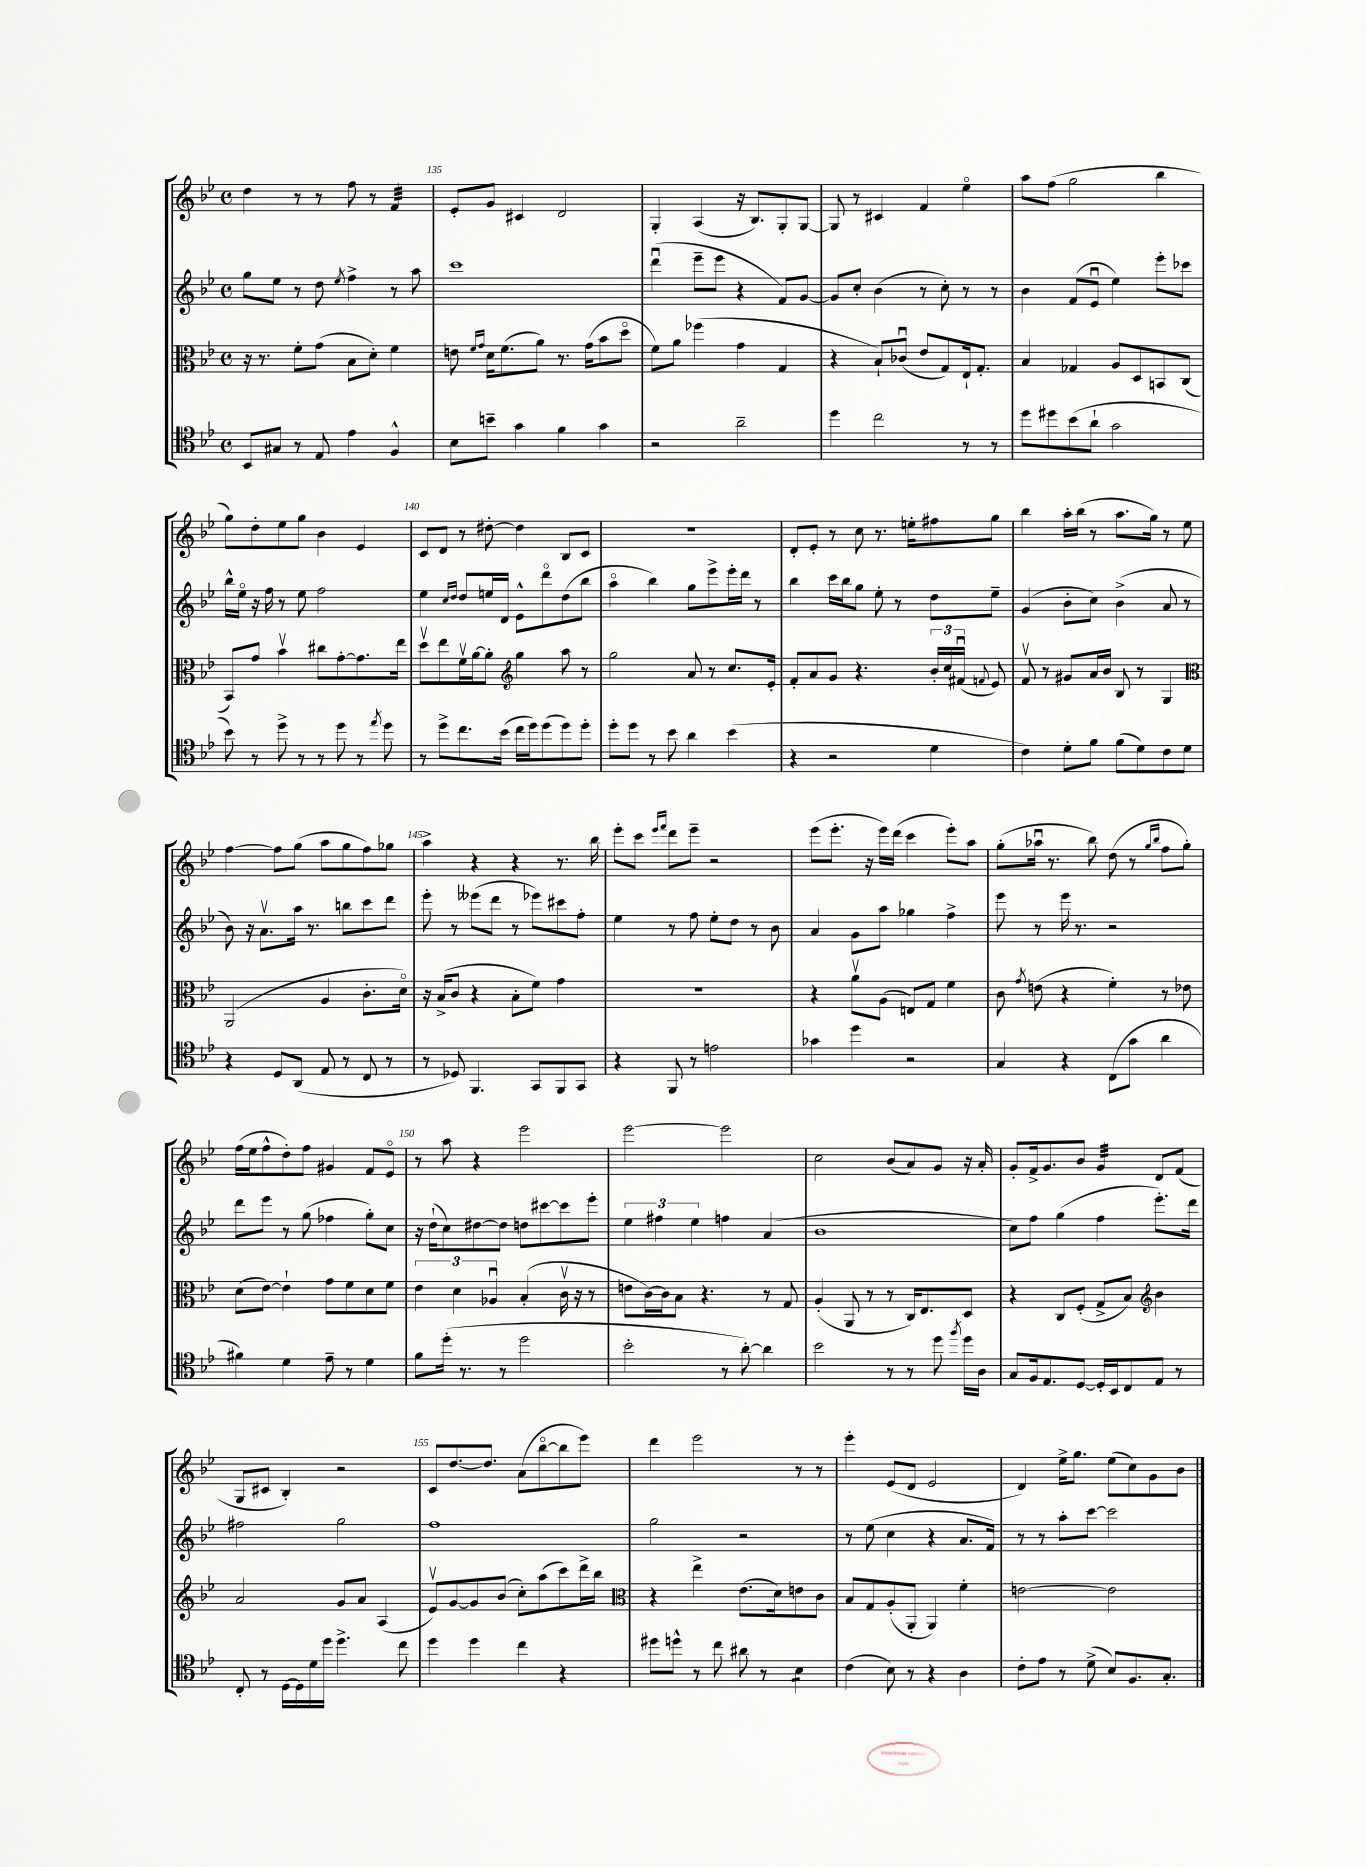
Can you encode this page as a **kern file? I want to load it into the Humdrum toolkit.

**kern	**kern	**kern	**kern
*part4	*part3	*part2	*part1
*staff4	*staff3	*staff2	*staff1
*clefC4	*clefC3	*clefG2	*clefG2
*k[b-e-]	*k[b-e-]	*k[b-e-]	*k[b-e-]
*M4/4	*M4/4	*M4/4	*M4/4
*met(c)	*met(c)	*met(c)	*met(c)
=134	=134	=134	=134
8BB-/L	16r	8gg\L	4dd\
.	8.r	.	.
8G#X/J	.	8ee-\J	.
8r	8f'\L	8r	8r
8E-/	(8g\J	8dd\	8r
.	.	8qee-/	.
4e-\	8B-\L	4ff^\	8ff\
.	8d'\J)	.	8r
*	*	*	*tremolo
4F^^/	4f\	8r	32f/LLL
.	.	.	32f/
.	.	.	32f/
.	.	.	32f/
.	.	8aa\	32f/
.	.	.	32f/
.	.	.	32f/
.	.	.	32f/JJJ
*	*	*	*Xtremolo
=135	=135	=135	=135
8B-\L	8en\	1ccc	8e-'/L
.	16qqf/LL	.	.
.	16qqg/JJ	.	.
8bn~\J	16d\KL	.	8g/J
.	(8.f\	.	.
4g\	.	.	4c#X/
.	8a\J)	.	.
4f\	8.r	.	2d/
.	(16g\KL	.	.
4g\	8b-\	.	.
.	8dd\J	.	.
=136	=136	=136	=136
2r	8f\L)	(4dddu\	4G'/
.	8a\J	.	.
.	(4ff-X\	8eee-~\L	(4A/
.	.	8eee-\J	.
2a~\	4g\	4r	16r
.	.	.	8.B-/L)
.	4G/	8f/L)	8G'/
.	.	[8g/J	[8G/J
=137	=137	=137	=137
4dd\	4r	8g/L]	8G/]
.	.	8cc'/J	8r
2cc\	8B-`/L)	(4b-\	4c#X/
.	(8c-Xu/J	.	.
.	8e-/L	8r	4f/
.	8G/)	8cc'\)	.
8r	16E-`/k	8r	4ee-\
.	8.G'/J	.	.
8r	.	8r	.
=138	=138	=138	=138
8dd\L	4B-/	4b-\	8aa\L
8dd#X\	.	.	(8ff\J
(8b-\	4G-X/	(8f/L	2gg\
8a`\J	.	8e-u/J	.
2g\	8A/L	4ee-\)	.
.	8D/	.	.
.	8BBn/	8eee-'\L	4bb-\
.	(8C/J	8ccc-X\J	.
!!LO:LB:g=z
=139	=139	=139	=139
8b-\)	8BB-/L)	16bb-^^\LL	8gg\L)
.	.	16ee-\JJ	.
8r	8g/J	16r	8dd'\
.	.	16ff\	.
8dd^\	4b-v\	8r	8ee-\
8r	.	8ee-\	8gg\J
8r	8cc#X\L	2ff\	4b-\
8dd\	[8g'\	.	.
8r	8.g\]	.	4e-/
8qee-/	.	.	.
8dd\	.	.	.
.	16ee-\Jk	.	.
=140	=140	=140	=140
8r	8ddv\L	4ee-\	8c/L
8dd^\L	8ee-\	.	8d/J
.	.	16qqcc/LL	.
.	.	16qqdd/JJ	.
8.cc\	16fv\L	8dd/L	8r
.	[16a\J	.	.
.	8a'\J]	16een/L	[8dd#X'\
(16b-\Jk	.	16d/JJ	.
*	*clefG2	*	*
16cc\LL	4gg\	8e-^^\L	4dd#\]
16dd\J)	.	.	.
(8dd\	.	8ddd\	.
8dd\)	8aa\	(8dd\	8B-/L
8dd'\J	8r	8bb-\J	8c/J
=141	=141	=141	=141
8dd'\L	2gg\	4aa\	1r
8dd\J	.	.	.
8r	.	4bb-\)	.
8b-\	.	.	.
4a\	8a/	8gg\L	.
.	8r	8eee-^\	.
(4b-\	8.cc/L	16eee-'\L	.
.	.	16ddd\JJ	.
.	.	8r	.
.	16e-'/Jk	.	.
=142	=142	=142	=142
4r	8f'/L	4bb-\	8d'/L
.	8a/	.	8e-'/J
2r	8g/J	16ccc\LL	8r
.	.	16bb-\J	.
.	4.r	8gg\J	8cc\
.	.	8ee-'\	8.r
.	.	8r	.
.	.	.	16een'\KL
4d\	24b-'/LL	8dd\L	8ff#X\
.	24cc/	.	.
.	(24f#Xu/JJ	.	.
.	8qqfn/	.	.
.	8e-/)	8ee-~\J	8gg\J
=143	=143	=143	=143
4c\)	8fv/	(4g/	4bb-\
.	8r	.	.
8d'\L	8g#X/L	8b-'\L	16aa'\LL
.	.	.	(16bb-\JJ
8f\J	16a/L	8cc\J)	8r
.	16b-/JJ	.	.
(8f\L	8B-/	(4b-^\	8.aa\L
8d\)	8r	.	.
.	.	.	16gg\Jk)
8c\	4G/	8a/	8r
8d\J	.	8r	8ee-\
!!LO:LB:g=z
=144	=144	=144	=144
*	*clefC3	*	*
4r	(2AA/	8b-\)	[4ff\
.	.	16r	.
.	.	8.av\L	.
8D/L	.	.	8ff\L]
(8AA/J	.	16aa\Jk	(8gg\J
.	.	8.r	.
8E-/	4A/	.	8aa\L
8r	.	8bbn\L	8gg\
8C/	8.c'\L	8ccc\	8ff\)
8r	.	8ddd\J	8gg-X\J
.	16d\Jk)	.	.
=145	=145	=145	=145
8r	16r	8eee-'\	4aa^\
.	(16B-^/KL	.	.
8D-X/)	8c/J	8r	.
4.FF/	4r	(8eee--X\L	4r
.	.	8ddd\J	.
.	8B-'\L	8r	4r
8GG/L	8f\J)	8eee-X\L)	.
8FF/	4g\	8ccc#X\	8.r
8GG/J	.	8ff'\J	.
.	.	.	16bb-\
=146	=146	=146	=146
4r	1r	4ee-\	8eee-'\L
.	.	.	8ccc\J
.	.	.	16qqeee-/LL
.	.	.	16qqfff/JJ
8FF/	.	8r	8ddd\L
8r	.	8ff\	8eee-~\J
2en\	.	8ee-'\L	2r
.	.	8dd\J	.
.	.	8r	.
.	.	8b-\	.
=147	=147	=147	=147
4g-X\	4r	4a/	(8eee-\L
.	.	.	8.eee-'\J
4dd\	8av\L	8g\L	.
.	.	.	16r
.	(8A\J	8aa\J	16eee-\LL)
.	.	.	(16ddd\JJ
2r	8En/L)	4gg-X\	4ccc\
.	8G/J	.	.
.	4f\	4ff^\	8eee-'\L)
.	.	.	8aa\J
=148	=148	=148	=148
4G/	8c\	8eee-\	(8gg'\L
.	8qg/	.	.
.	(8en\	8r	16aa-Xu\Jk
.	.	.	8.r
4r	4r	16eee-\	.
.	.	8.r	.
.	.	.	8bb-\)
(8C\L	4f'\)	2r	(8dd\
8g\J	.	.	8r
.	.	.	16qqgg/LL
.	.	.	16qqbb-/JJ
4a\	8r	.	8ff\L
.	8e-X\	.	8gg'\J)
!!LO:LB:g=z
=149	=149	=149	=149
4f#X\)	(8d\L	8ddd\L	(16ff\LL
.	.	.	16ee-\J
.	[8e-\J)	8eee-\J	8ff^^\
4d\	4e-`\]	8r	8dd'\)
.	.	(8gg\	8ff\J
8e-~\	8g\L	4ff-X\	4g#X/
8r	8f\	.	.
4d\	8d\	8gg'\L)	8f/L
.	8f\J	8cc\J	8e-/J
=150	=150	=150	=150
8f\L	6e-\	16r	8r
.	.	(16dd`\KL	.
(16dd'\Jk	.	8cc\)	8aa\
.	6d\	.	.
8.r	.	.	.
.	.	[8dd#X\	4r
.	6A-Xu/	.	.
8r	.	8dd#\J]	.
2dd\	(4B-'/	8ddn\L	2eee-\
.	.	[8ccc#X\	.
.	16cv\	8ccc#\]	.
.	16r	.	.
.	8r	8eee-'\J	.
=151	=151	=151	=151
2b-'\	8en\L	6ee-\	[2eee-\
.	[16c\L)	.	.
.	.	6ff#X\	.
.	16c\J]	.	.
.	8B-\J	.	.
.	.	6ee-\	.
.	4.r	.	.
8r	.	4ffn\	2eee-\]
[8a'\)	.	.	.
4a\]	8r	(4a/	.
.	8G/	.	.
=152	=152	=152	=152
2b-\	(4A'/	1b-	2cc\
.	8AA/	.	.
.	8r	.	.
8r	8r	.	(8b-/L
8r	16C/KL)	.	8a/)
.	8.E-/	.	.
8dd\	.	.	8g/J
8qff/	.	.	.
16dd\LL	8D/J	.	16r
16A\JJ	.	.	16a'/
=153	=153	=153	=153
8G/L	4r	8cc\L)	8g'/L
16F/k	.	8ff\J	16f^/k
8.E-/	.	.	8.g/
.	8C/L	(4gg\	.
[8D/J	(8F'/J	.	8b-/J
*	*	*	*tremolo
16D'/LL]	8G^/L	4ff\	32g/LLL
.	.	.	32g/
16BB-/J	.	.	32g/
.	.	.	32g/
8C/	8B-/J)	.	32g/
.	.	.	32g/
.	.	.	32g/
.	.	.	32g/JJJ
*	*	*	*Xtremolo
*	*clefG2	*	*
8E-/J	4b-\	8.eee-'\L)	8d/L
8r	.	.	(8f/J
.	.	16ddd\Jk	.
!!LO:LB:g=z
=154	=154	=154	=154
8C'/	2a/	2ff#X\	8G/L
8r	.	.	8c#X/J
[16D\LL	.	.	4B-'/)
16D\]	.	.	.
16d\	.	.	.
16dd\JJ	.	.	.
4.dd^\	8g/L	2gg\	2r
.	8a/J	.	.
.	(4A/	.	.
8cc\	.	.	.
=155	=155	=155	=155
4dd\	8e-v/L)	1ff	8c/L
.	[8g/	.	[8.dd/
4dd\	8g/]	.	.
.	.	.	8.dd/J]
.	(8b-/J	.	.
4cc\	8cc'\L)	.	(8a\L
.	(8aa\	.	[8bb-\
4r	8ccc\)	.	8bb-\]
.	16ddd^\L	.	8eee-\J)
.	16bb-\JJ	.	.
=156	=156	=156	=156
*	*clefC3	*	*
8dd#X\L	4r	2gg\	4ddd\
8ddn^^\J	.	.	.
8r	4ee-^\	.	2eee-\
8cc\	.	.	.
8a#X\	(8.e-\L	2r	.
8r	.	.	.
.	16d\k)	.	.
*tremolo	*	*	*
8B-\L	8en\	.	8r
8B-\J	8c\J	.	8r
*Xtremolo	*	*	*
=157	=157	=157	=157
(4c\	8B-/L	8r	4eee-'\
.	8G/	(8ee-\	.
8B-\)	(8A'/	4cc\	(8e-/L
8r	8AA'/J	.	8d/J
4r	4AA/)	4r	2e-/
4A\	4f'\	8.a/L	.
.	.	16f/Jk)	.
=158	=158	=158	=158
8c'\L	[2en\	8r	4d/)
8e-\J	.	8r	.
8r	.	8aa'\L	16ee-^\KL
.	.	.	8.gg\J
(8d^\	.	[8ccc\J	.
8B-/L)	2e\]	2ccc\]	(8ee-\L
8.F/	.	.	8cc\)
.	.	.	8g\
8.G'/J	.	.	.
.	.	.	8b-\J
==	==	==	==
*-	*-	*-	*-
